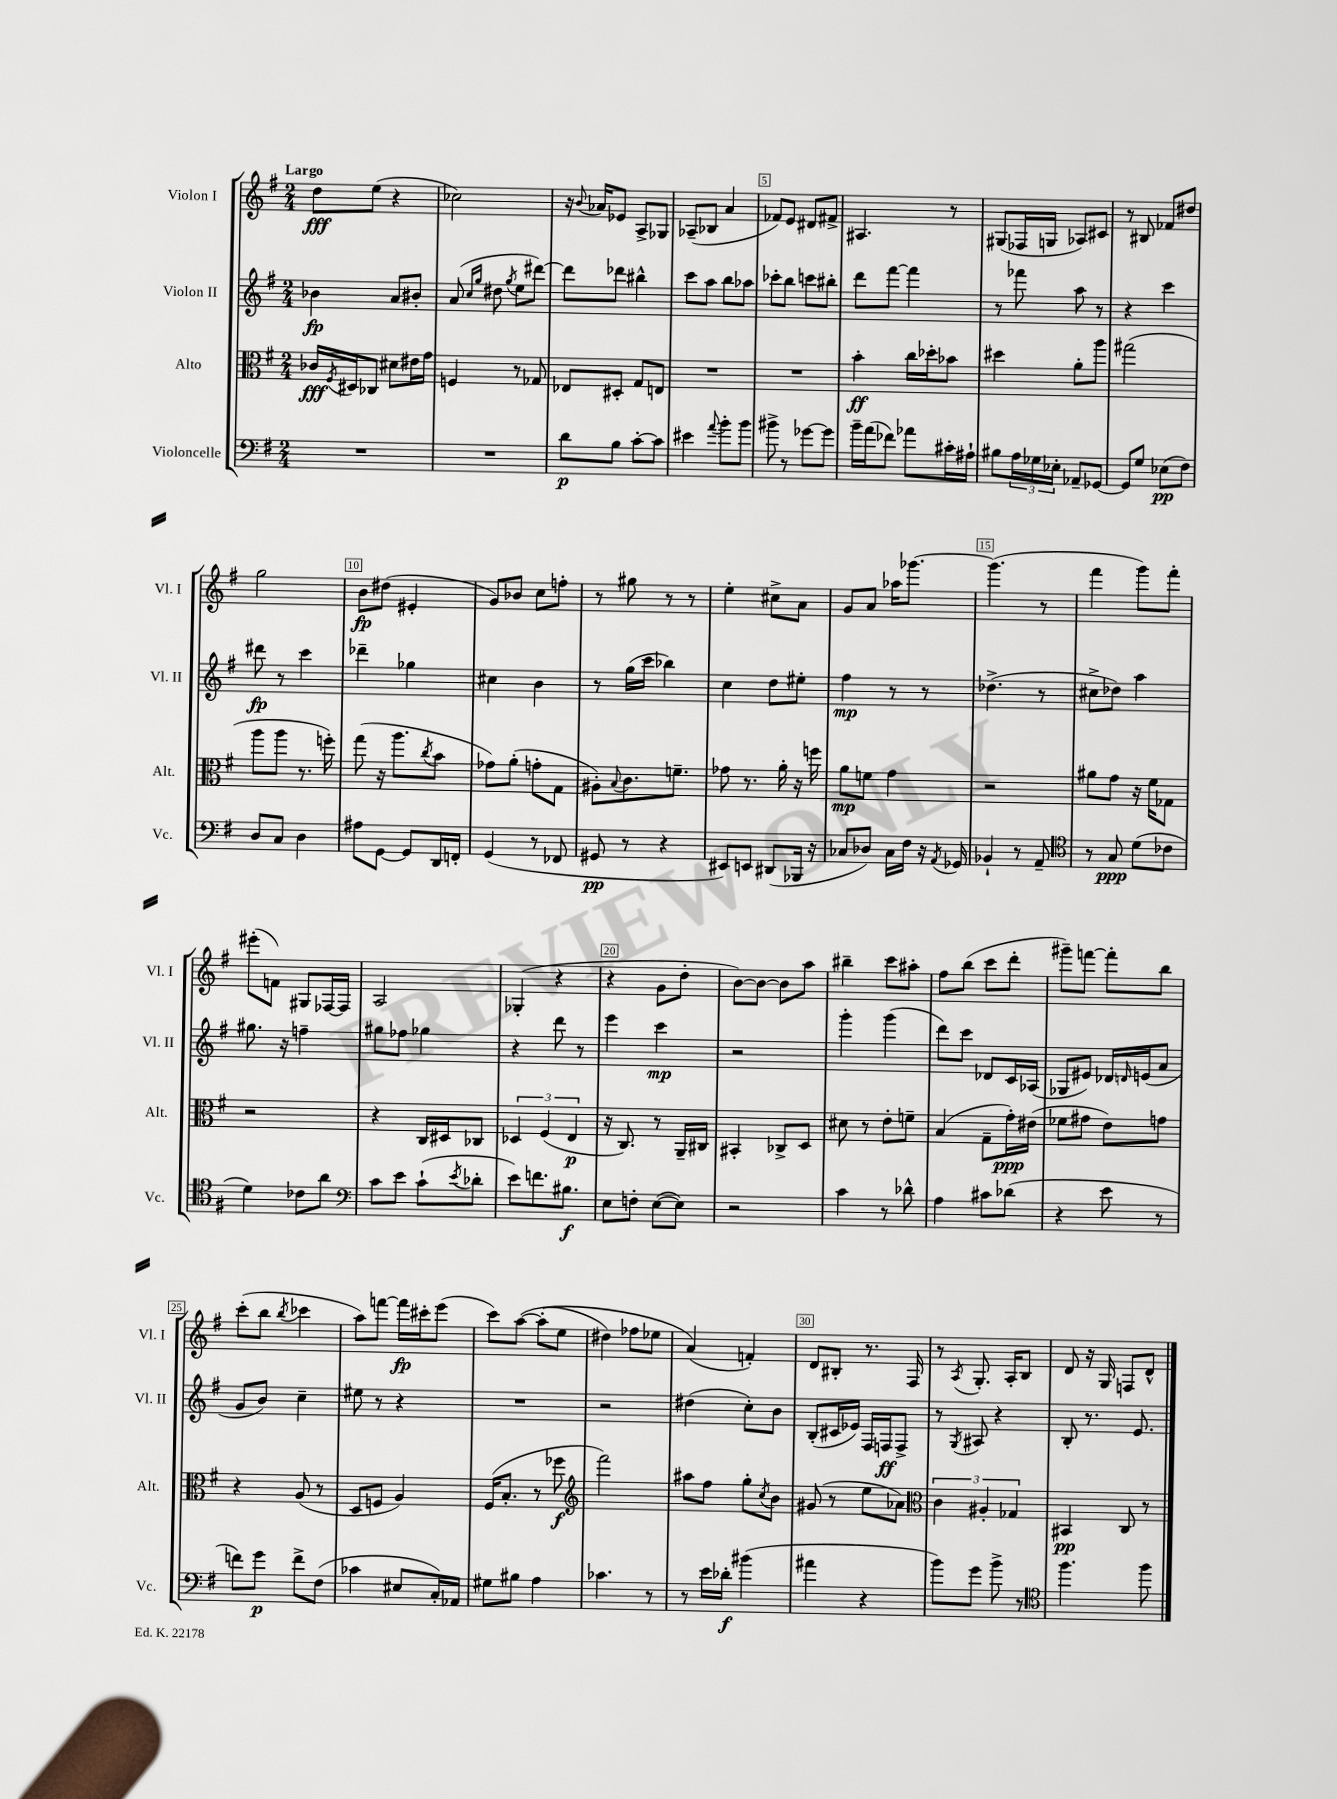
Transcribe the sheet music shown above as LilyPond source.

<<
\new StaffGroup <<
\new Staff = "s0" \with { instrumentName = "Violon I" shortInstrumentName = "Vl. I" } {
    \clef treble \key g \major \numericTimeSignature \time 2/4 \tempo "Largo"
    d''8\fff e''8( r4 |
    ces''2) |
    r16 \appoggiatura { b'8 } aes'16 ees'8 a8-> ges8 |
    aes8--( bes8 a'4 |
    fes'8) e'8 dis'8 fis'8-> |
    ais4. r8 |
    gis8( fes16 g16 aes8) cis'8 |
    r8 bis8 fes'8 dis''8 |
    g''2 |
    b'8\fp dis''8( eis'4-. |
    g'8) bes'8 c''8 f''8-. |
    r8 gis''8 r8 r8 |
    e''4-. cis''8-> a'8 |
    g'8 a'8 aes''16 ges'''8.~ |
    ges'''4.( r8 |
    fis'''4 g'''8) fis'''8-. |
    eis'''8-.( f'8) gis8 fes16~ fes16 |
    a2 |
    ges4-.( r4 |
    r4 g'8 d''8-. |
    b'8~) b'8~ b'8 a''8 |
    bis''4-- c'''8 ais''8-. |
    fis''8 b''8( c'''8 d'''8-. |
    gis'''8--) f'''8~ f'''8-. b''8 |
    c'''8-.( b''8 \acciaccatura { b''8 } ces'''4 |
    a''8) f'''8~ f'''16\fp cis'''16-. e'''8( |
    c'''8) a''8~\( a''8-.( e''8 |
    dis''4) fes''8 ees''8 |
    a'4(\) f'4-.) |
    d'8 bis8-. r8. fis16 |
    r8 \acciaccatura { a8 } g8.-. a16-. b8 |
    d'8 r16 g16 f8 d'8-^ \bar "|." |
}
\new Staff = "s1" \with { instrumentName = "Violon II" shortInstrumentName = "Vl. II" } {
    \clef treble \key g \major \numericTimeSignature \time 2/4
    bes'4\fp a'8 bis'8-. |
    a'8( \grace { c''16 g''16 } dis''8 \acciaccatura { g''8 } e''8 dis'''8~) |
    dis'''8 des'''8 bis''4-^ |
    c'''8 a''8 b''8 aes''8 |
    ces'''8-. b''8 c'''8 bis''8-. |
    d'''8 fis'''8~ fis'''4 |
    r8 fes'''8 a''8 r8 |
    r4 c'''4 |
    dis'''8\fp r8 c'''4 |
    des'''4-- ges''4 |
    cis''4 b'4 |
    r8 g''16( c'''16 bes''4) |
    c''4 d''8 eis''8-. |
    fis''4\mp r8 r8 |
    des''4.->( r8 |
    cis''8-> des''8) a''4 |
    gis''8. r16 f''4-- |
    gis''8 fes''8 ges''4 |
    r4 d'''8 r8 |
    e'''4 c'''4\mp |
    r2 |
    g'''4-. g'''4( |
    d'''8) c'''8 des'8 c'16 aes16( |
    ges8 eis'8) des'16 \grace { d'16 } e'16( a'8 |
    g'8 b'8) c''4-- |
    eis''8 r8 r4 |
    R2 |
    r2 |
    dis''4( c''8-.) b'8 |
    b8-.( cis'16 ees'16) fis16 f16\ff f8-> |
    r8 \acciaccatura { g8 } ais8 r4 |
    b8-. r8. e'8. \bar "|." |
}
\new Staff = "s2" \with { instrumentName = "Alto" shortInstrumentName = "Alt." } {
    \clef alto \key g \major \numericTimeSignature \time 2/4
    ces'16\fff \acciaccatura { fis8 } dis16 ces8 dis'8 eis'16 g'16 |
    f4 r8 ges8 |
    ees8 dis8-. g8 e8 |
    R2 |
    R2 |
    b'4-.\ff c''16 des''16-. bes'8 |
    dis''4 a'8-. a''8 |
    gis''2( |
    a''8 a''8 r8. f''16-.) |
    g''8( r16 a''8. \acciaccatura { c''8 } b'8 |
    ges'8) a'8-.( g'8-. g8 |
    ais8-.) \appoggiatura { b8 } c'8. f'8.-- |
    ges'8 r8. a'16-. r16 f''16 |
    a'8\mp f'8 g'4 |
    r2 |
    ais'8 g'8 r16 fis'16 ges8 |
    r2 |
    r4 c16 dis16 ces8 |
    \tuplet 3/2 { des4 fis4( e4\p } |
    r16 c8.) r8 a,16-- cis16 |
    bis,4-. ces8-> d8 |
    dis'8 r8 e'8-. f'8-- |
    b4( g8-- g'16-.\ppp) eis'16( |
    fes'8 gis'8 e'8) g'8 |
    r4 a8( r8 |
    d8 f8 a4) |
    fis16( b8.-. r8 fes''8\f |
    \clef treble fis'''2) |
    ais''8 fis''8 g''8-. \acciaccatura { c''8 } b'8 |
    gis'8( r8 e''8 aes'8) |
    \clef alto \tuplet 3/2 { c'4 ais4-. ges4 } |
    bis,4\pp c8 r8 \bar "|." |
}
\new Staff = "s3" \with { instrumentName = "Violoncelle" shortInstrumentName = "Vc." } {
    \clef bass \key g \major \numericTimeSignature \time 2/4
    R2 |
    R2 |
    d'8\p b8 c'8~-. c'8 |
    eis'4 \appoggiatura { a'8 } b'8-. b'8 |
    bis'8-> r8 ges'8~ ges'8 |
    b'16-- a'16( fes'8) aes'8 cis'16-. ais16-! |
    bis8 \tuplet 3/2 { a16 ges16 ees16-. } aes,8-- ges,8~ |
    ges,8 g8 ees8\pp( fis8) |
    d8 c8 d4 |
    ais8 g,8~ g,8 d,16 f,16-. |
    g,4( r8 fes,8 |
    gis,8\pp r8 r4 |
    eis,8) e,8 dis,8( bes,,16 r16 |
    ces8 des8) ces16 fis16 r16 \acciaccatura { a,8 } ges,16 |
    bes,4-! r8 a,8-- |
    \clef tenor r8 g8\ppp d'8( ces'8 |
    d'4) ces'8 a'8 |
    \clef bass c'8 e'8 c'8-!( \acciaccatura { e'8 } des'8-. |
    e'8) f'8. bis8.\f |
    e8 f8-. e8~( e8) |
    r2 |
    c'4 r8 des'8-^ |
    a4 cis'8 des'8( |
    r4 e'8 r8 |
    f'8) g'8\p f'8-> fis8( |
    ces'4 eis8 c16-.) aes,16 |
    gis8 bis8 a4 |
    ces'4. r8 |
    r8 e'16 des'16-.\f bis'4( |
    ais'4 r4 |
    b'8) g'8 b'8-> r8 |
    \clef tenor fis''4. fis''8 \bar "|." |
}
>>
>>
\layout { \context { \Score \override BarNumber.break-visibility = ##(#f #t #t) barNumberVisibility = #(every-nth-bar-number-visible 5) \override BarNumber.stencil = #(make-stencil-boxer 0.1 0.3 ly:text-interface::print) } }
